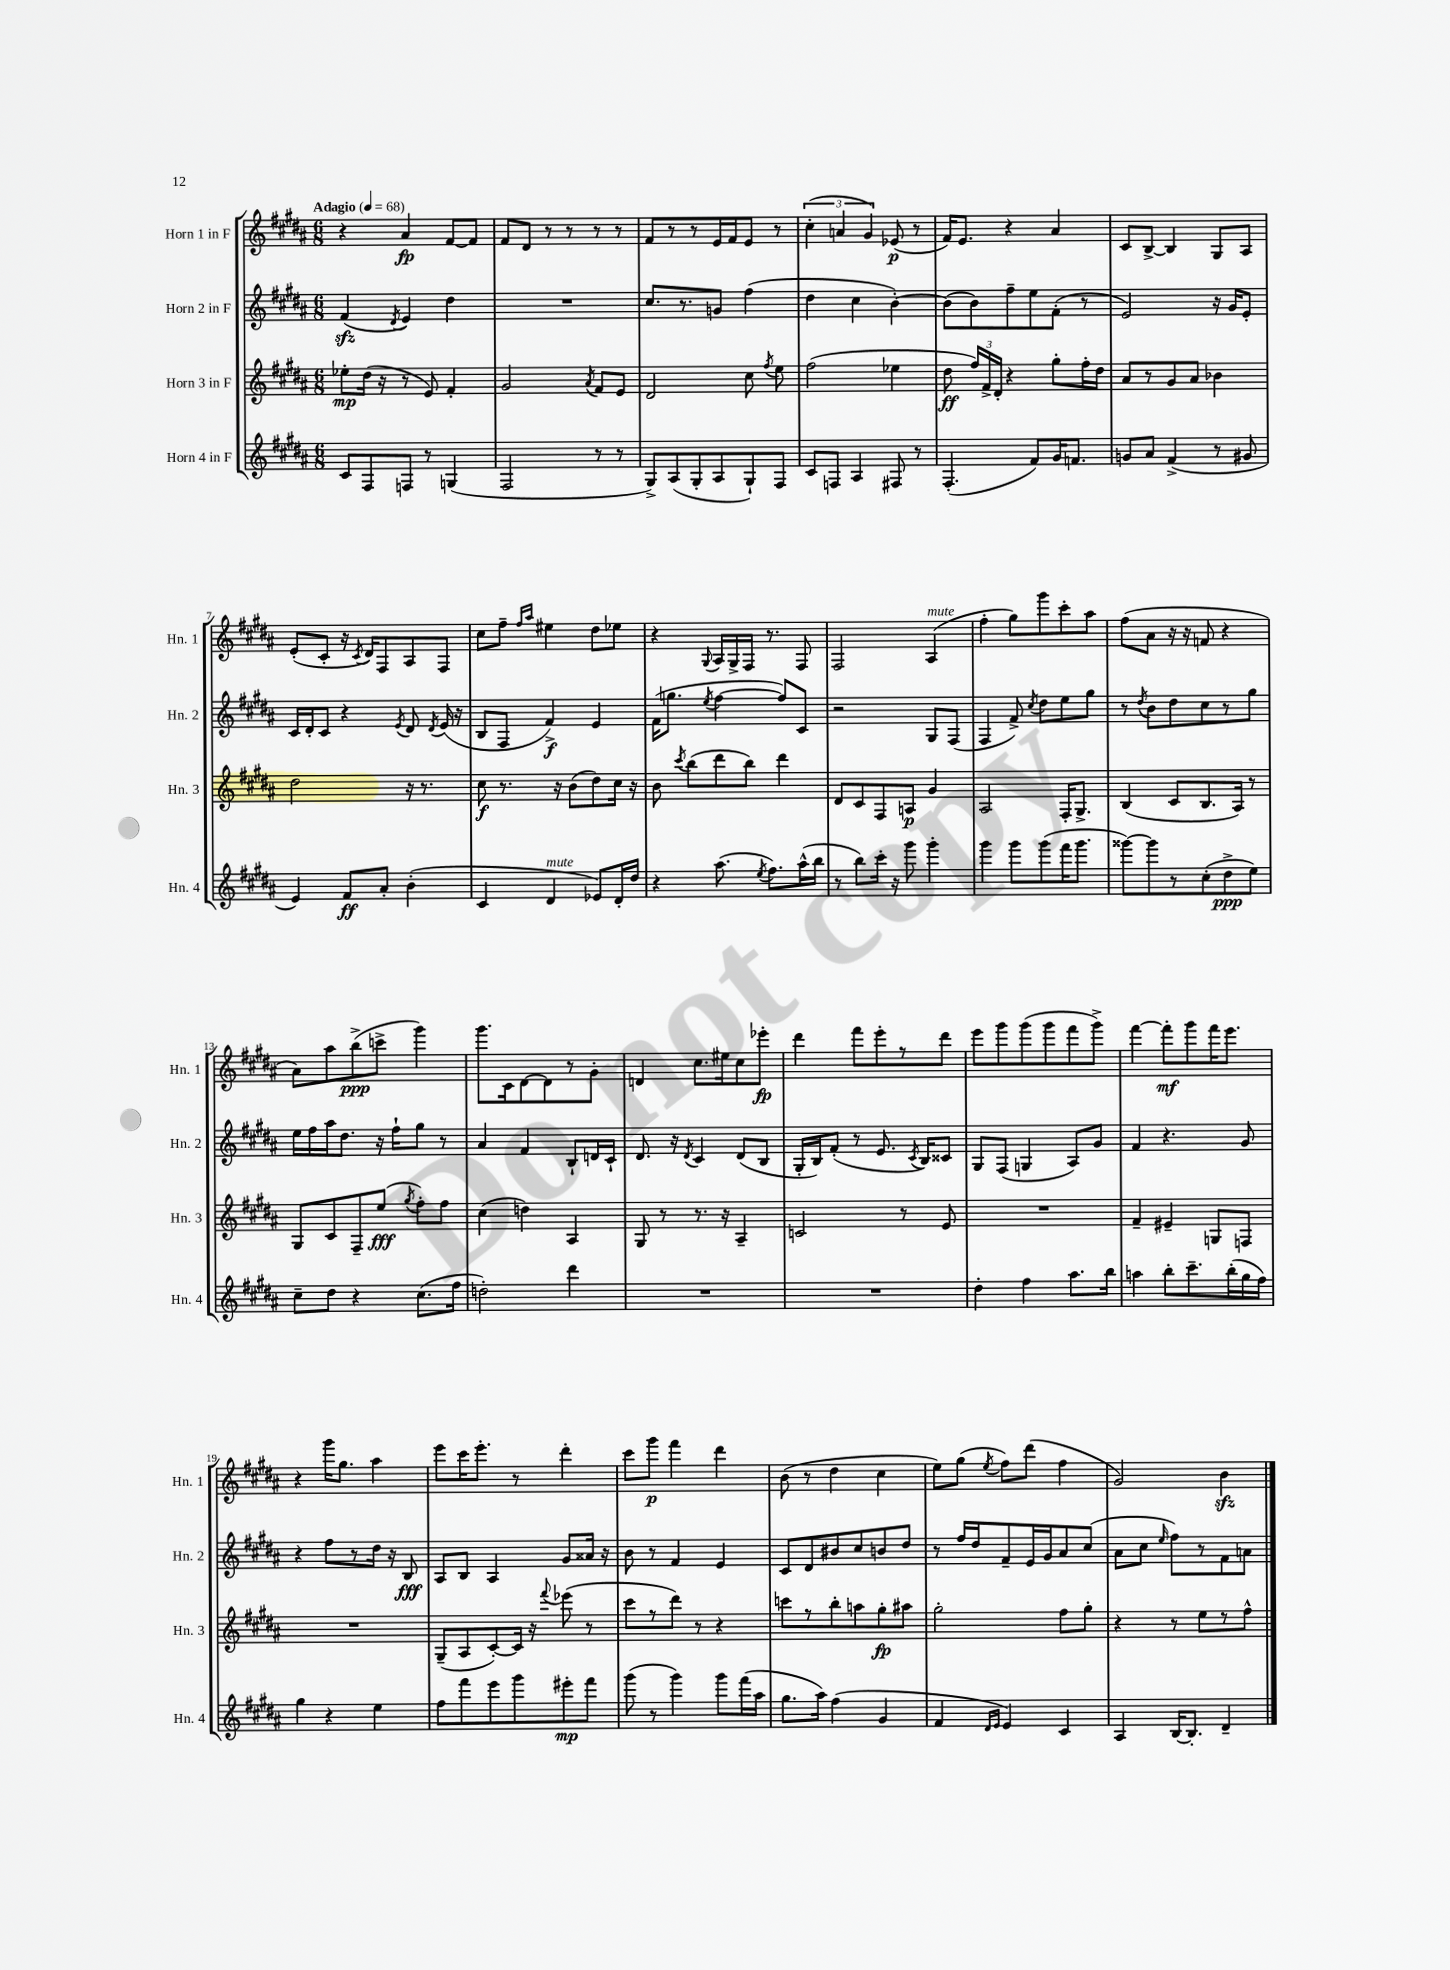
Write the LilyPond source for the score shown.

<<
\new StaffGroup <<
\new Staff = "s0" \with { instrumentName = "Horn 1 in F" shortInstrumentName = "Hn. 1" } {
    \clef treble \key b \major \numericTimeSignature \time 6/8 \tempo "Adagio" 4 = 68
    \autoBeamOff r4 ais'4\fp fis'8[~ fis'8] |
    fis'8[ dis'8] r8 r8 r8 r8 |
    fis'8[ r8 r8 e'16 fis'16 e'8] r8 |
    \tuplet 3/2 { cis''4-.( a'4 gis'4) } ees'8\p( r8 |
    fis'16[) e'8.] r4 ais'4 |
    cis'8[ b8]~-> b4 gis8[ ais8] |
    e'8[-.( cis'8]-. r16 \acciaccatura { cis'8 } dis'16[) fis8 ais8 fis8] |
    cis''8[ fis''8]-- \grace { fis''16[ ais''16] } eis''4 dis''8[ ees''8] |
    r4 \appoggiatura { gis8 } ais16[ gis16-> fis16] r8. fis8 |
    fis2 ais4^\markup { \italic "mute" }( |
    fis''4-. gis''8[) gis'''8 cis'''8-. ais''8] |
    fis''8[( ais'8] r16 r16 f'8 r4 |
    ais'8[) ais''8 b''8->\ppp( c'''8]-> gis'''4) |
    gis'''8.[ cis'16 dis'8~ dis'8 r8 gis'8]-. |
    d'4 cis''8.[ eis''16 cis''8 ees'''8]-.\fp |
    dis'''4 fis'''8[ e'''8-. r8 dis'''8] |
    e'''8[ gis'''8 gis'''8( gis'''8 fis'''8 gis'''8]->) |
    fis'''4~ fis'''8[-.\mf gis'''8 fis'''16 e'''8.] |
    r4 gis'''16[ gis''8.] ais''4 |
    e'''8[ cis'''16 e'''8.]-. r8 dis'''4-. |
    cis'''8[ gis'''8]\p fis'''4 dis'''4 |
    b'8( r8 dis''4 cis''4 |
    e''8[) gis''8]( \acciaccatura { e''8 } fis''8[) dis'''8]( fis''4 |
    gis'2) b'4\sfz \bar "|." |
}
\new Staff = "s1" \with { instrumentName = "Horn 2 in F" shortInstrumentName = "Hn. 2" } {
    \clef treble \key b \major \numericTimeSignature \time 6/8
    \autoBeamOff fis'4\sfz( \acciaccatura { dis'8 } e'4) dis''4 |
    R2. |
    cis''8.[ r8. g'8] fis''4( |
    dis''4 cis''4 b'4~-.) |
    b'8[( b'8) fis''8-- e''8 fis'8]-.( r8 |
    e'2) r16 gis'16[ e'8]-. |
    cis'16[ dis'16-. cis'8] r4 \acciaccatura { e'8 } dis'8 \acciaccatura { dis'8 } e'16( r16 |
    b8[ fis8] fis'4->\f) e'4 |
    fis'16[( g''8.] \acciaccatura { e''8 } fis''4~ fis''8[) cis'8] |
    r2 gis8[ fis8]( |
    fis4 fis'8->) \acciaccatura { cis''8 } dis''8[ e''8 gis''8] |
    r8 \acciaccatura { dis''8 } b'8[ dis''8 cis''8 r8 gis''8] |
    e''16[ fis''16 ais''16 dis''8.] r16 fis''16[-! gis''8] r8 |
    ais'4 fis'4 b8[-! d'16 cis'16]-! |
    dis'8. r16 \acciaccatura { dis'8 } cis'4 dis'8[( b8] |
    gis16[-. b16) fis'8]-.( r8 e'8. \acciaccatura { cis'8 } b16[) cisis'8] |
    gis8[ fis8]( g4 ais8[) gis'8] |
    fis'4 r4. gis'8 |
    r4 fis''8[ r8 dis''16] r16 b8\fff |
    ais8[ b8] ais4 gis'8[ aisis'16] r16 |
    b'8 r8 fis'4 e'4 |
    cis'8[ dis'8 bis'8 cis''8 b'8 dis''8] |
    r8 fis''16[ dis''16 fis'8-- e'16 gis'16 ais'8 cis''8]( |
    ais'8[ cis''8] \grace { e''16 } fis''8[) r8 fis'8 a'8] \bar "|." |
}
\new Staff = "s2" \with { instrumentName = "Horn 3 in F" shortInstrumentName = "Hn. 3" } {
    \clef treble \key b \major \numericTimeSignature \time 6/8
    \autoBeamOff ees''8[-.\mp dis''16]( r16 r8 e'8) fis'4-. |
    gis'2 \acciaccatura { ais'8 } fis'8[ e'8] |
    dis'2 cis''8 \acciaccatura { fis''8 } e''8 |
    fis''2( ees''4 |
    dis''8\ff \tuplet 3/2 { fis''16[) fis'16-> dis'16]-. } r4 gis''8[-. fis''16-. dis''16] |
    ais'8[ r8 gis'8 ais'8] bes'4 |
    dis''2 r16 r8. |
    cis''8\f r8. r16 b'8[( dis''8) cis''16] r16 |
    b'8 \acciaccatura { cis'''8 } b''8[( dis'''8 b''8]) dis'''4 |
    dis'8[ cis'8 fis8 a8]\p gis'4 |
    ais2 fis16[-. gis8.]-> |
    b4( cis'8[ b8. ais16]) r8 |
    gis8[ cis'8 fis8-- e''8]\fff( \acciaccatura { gis''8 } fis''8[-.) fis''8] |
    cis''4( d''4) ais4 |
    gis8 r8 r8. r16 ais4-- |
    c'2 r8 e'8 |
    R2. |
    fis'4-- eis'4-- g8[ f8] |
    R2. |
    gis8[--( ais8 cis'8~-.) cis'16] r16 \appoggiatura { fis'''8 } ees'''8( r8 |
    cis'''8[ r8 dis'''8]) r8 r4 |
    c'''8[ r8 b''8-. a''8 gis''8-.\fp ais''8] |
    gis''2-. fis''8[ gis''8]-. |
    r4 r8 e''8[ r8 fis''8]-^ \bar "|." |
}
\new Staff = "s3" \with { instrumentName = "Horn 4 in F" shortInstrumentName = "Hn. 4" } {
    \clef treble \key b \major \numericTimeSignature \time 6/8
    \autoBeamOff cis'8[ fis8 f8] r8 g4( |
    fis2 r8 r8 |
    gis8[->) ais8( gis8-. ais8 gis8-!) fis8] |
    cis'8[ f8] ais4 fis8 r8 |
    fis4.-.( fis'8[) gis'16 f'8.] |
    g'8[ ais'8] fis'4->( r8 gis'8 |
    e'4) fis'8[\ff ais'8]-. b'4-.( |
    cis'4 dis'4^\markup { \italic "mute" } ees'8[) dis'16-. dis''16] |
    r4 ais''8.( \acciaccatura { e''8 } fis''8.[) ais''16-^( b''16] |
    r8 b''8[) cis'''16]-. r16 gis'''8 gis'''4-. |
    gis'''4 gis'''8[ gis'''8( fis'''16 gis'''8.] |
    gisis'''8[~) gisis'''8 r8 cis''8-.( dis''8->\ppp e''8]) |
    cis''8[-- dis''8] r4 cis''8.[( fis''16] |
    d''2-.) dis'''4 |
    R2. |
    R2. |
    dis''4-. fis''4 ais''8.[ b''16] |
    a''4 b''8[-. cis'''8.-- b''16-.( gis''16 fis''16]) |
    gis''4 r4 e''4 |
    fis''8[ fis'''8 e'''8 gis'''8 eis'''8-.\mp fis'''8] |
    gis'''8( r8 gis'''4) gis'''8[ fis'''16( ais''16] |
    gis''8.[ ais''16]) fis''4( gis'4 |
    fis'4 \grace { dis'16[ e'16] } e'4) cis'4 |
    ais4 b16[~ b8.]-. dis'4-- \bar "|." |
}
>>
>>
